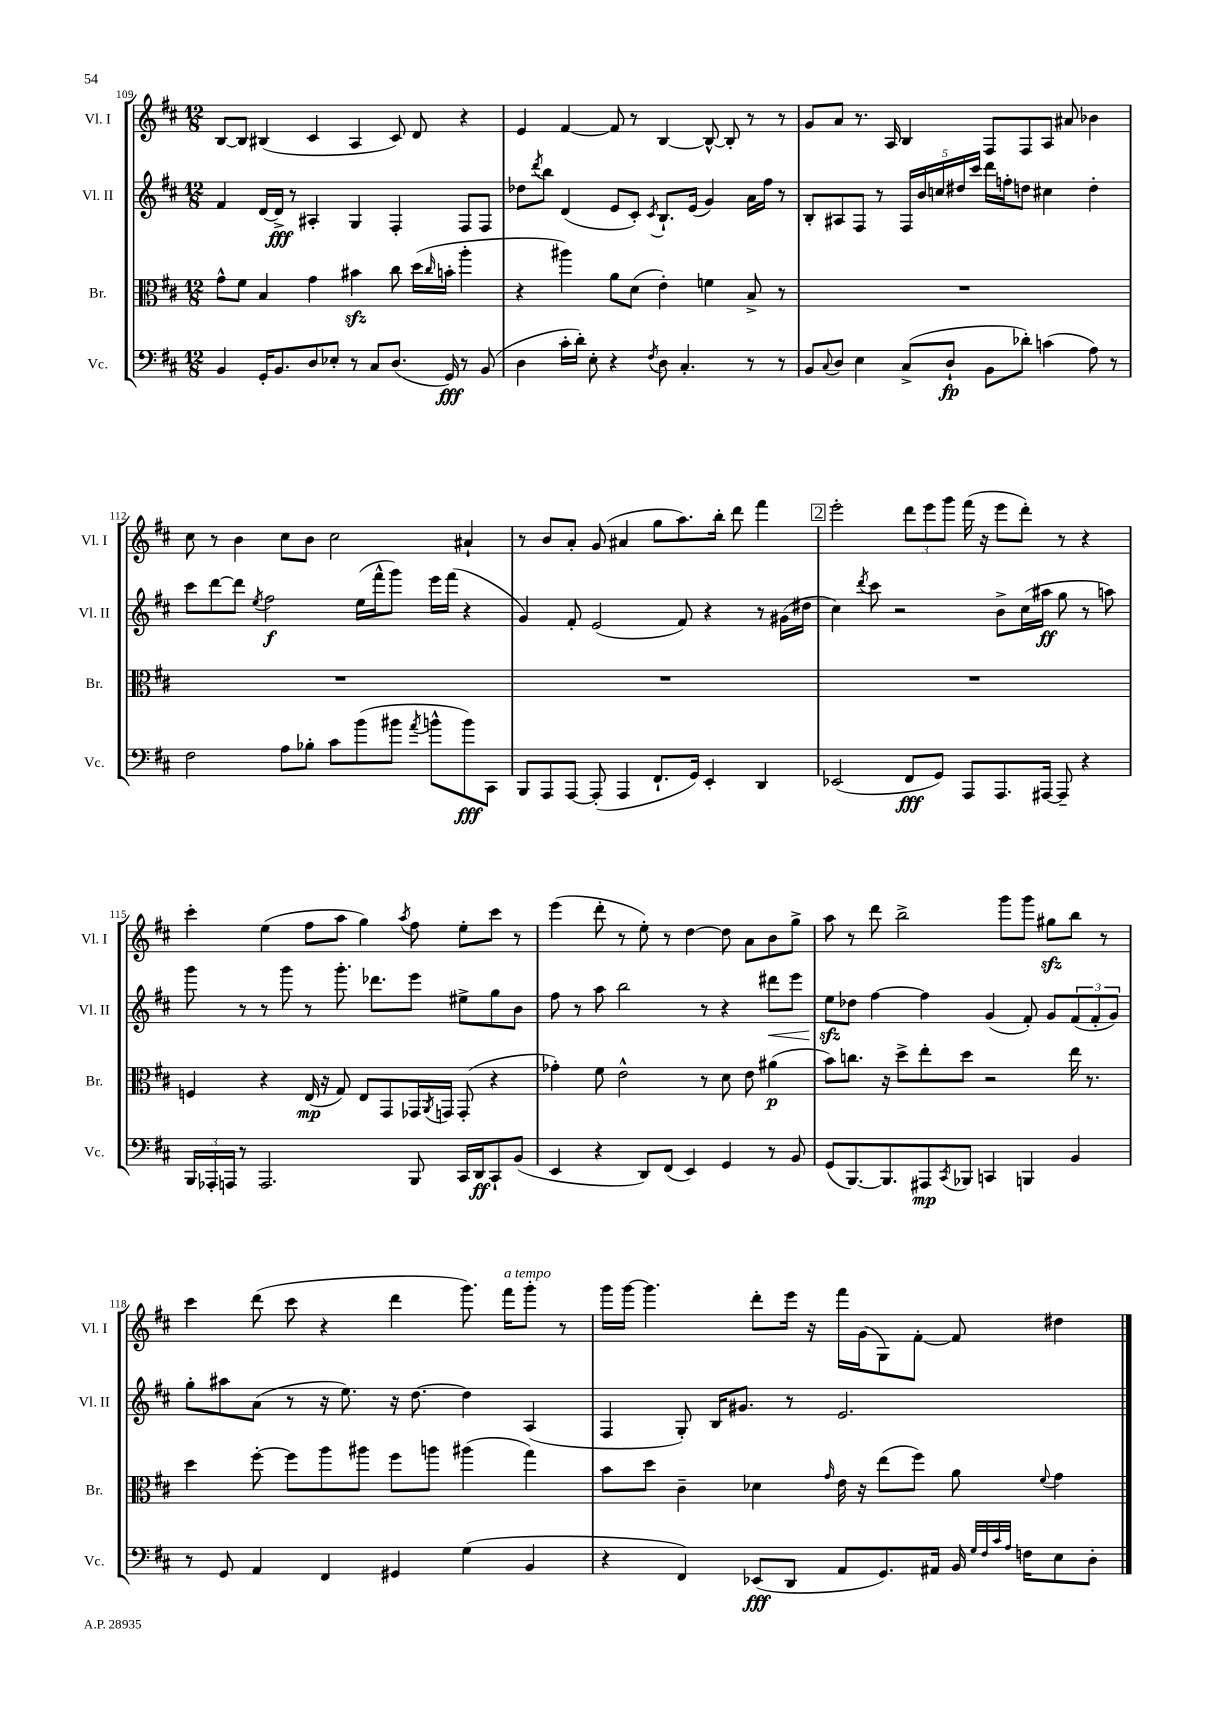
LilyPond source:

<<
\new StaffGroup <<
\new Staff = "s0" \with { instrumentName = "Vl. I" shortInstrumentName = "Vl. I" } {
    \clef treble \key d \major \numericTimeSignature \time 12/8
    b8~ b8 bis4( cis'4 a4 cis'8) d'8 r4 |
    e'4 fis'4~ fis'8 r8 b4~ b8~-^ b8-. r8 r8 |
    g'8 a'8 r8. a16 b4 fis8 fis8 a8 ais'8 bes'4 |
    cis''8 r8 b'4 cis''8 b'8 cis''2 ais'4-! |
    r8 b'8 a'8-. g'8( ais'4 g''8 a''8.) b''16-. d'''8 fis'''4 |
    \mark \markup { \box "2" } e'''2-. \tuplet 3/2 { d'''8 e'''8 g'''8 } fis'''16( r16 e'''8 d'''8-.) r8 r4 |
    cis'''4-. e''4( fis''8 a''8 g''4) \acciaccatura { a''8 } fis''8 e''8-. cis'''8 r8 |
    e'''4( d'''8-. r8 e''8-.) r8 d''4~ d''8 a'8 b'8 g''8-> |
    a''8 r8 d'''8 b''2-> g'''8 g'''8 gis''8\sfz b''8 r8 |
    cis'''4 d'''8( cis'''8 r4 d'''4 g'''8.) fis'''16^\markup { \italic "a tempo" } g'''8-. r8 |
    g'''16 g'''16~ g'''4. d'''8-. e'''16 r16 fis'''16 g'16( g8) fis'8~-. fis'8 dis''4 \bar "|." |
}
\new Staff = "s1" \with { instrumentName = "Vl. II" shortInstrumentName = "Vl. II" } {
    \clef treble \key d \major \numericTimeSignature \time 12/8
    fis'4 d'16~ d'16->\fff r8 ais4-. g4 fis4-. fis8 fis8 |
    des''8 \acciaccatura { d'''8 } b''8 d'4( e'8 cis'8-.) \acciaccatura { cis'8 } b8.-! e'16( g'4) a'16 fis''16 r8 |
    b8-. ais8 fis8 r8 \tuplet 5/4 { fis16 b'16 c''16 dis''16 cis'''16 } d'''16 f''16-. d''8 cis''4 d''4-. |
    cis'''8 d'''8~ d'''8 \acciaccatura { e''8 } fis''2\f e''16( fis'''16-^ g'''8) e'''16 fis'''16( r4 |
    g'4) fis'8-. e'2( fis'8) r4 r8 gis'16( dis''16 |
    \mark \markup { \box "2" } cis''4) \acciaccatura { d'''8 } cis'''8 r2 b'8-> cis''16( ais''16\ff g''8 r8 a''8) |
    g'''8 r8 r8 g'''8 r8 g'''8.-. des'''8. e'''8 eis''8-> g''8 b'8 |
    fis''8 r8 a''8 b''2 r8 r4 dis'''8\< e'''8 |
    e''8\sfz\! des''8 fis''4~ fis''4 g'4( fis'8-.) g'8 \tuplet 3/2 { fis'8( fis'8-. g'8) } |
    g''8-. ais''8 a'8( r8 r16 e''8.) r16 d''8.~ d''4 a4( |
    fis4 g8-.) b16 gis'8. r8 e'2. \bar "|." |
}
\new Staff = "s2" \with { instrumentName = "Br." shortInstrumentName = "Br." } {
    \clef alto \key d \major \numericTimeSignature \time 12/8
    g'8-^ fis'8 b4 g'4 bis'4\sfz cis''8 d''16( \grace { cis''16 } b'16-. a''4-. |
    r4 ais''4) a'8 d'8( e'4-.) f'4 b8-> r8 |
    R1. |
    R1. |
    R1. |
    \mark \markup { \box "2" } R1. |
    f4 r4 e16\mp( r16 g8) e8 g,8 ges,16 \acciaccatura { a,8 } g,16 g,8-.( r4 |
    ges'4-.) fis'8 e'2-^ r8 d'8 e'8 ais'4\p( |
    b'8) c''8. r16 d''8-> e''8-. d''8 r2 e''16 r8. |
    d''4 fis''8~-. fis''8 a''8 ais''8 fis''8 a''8 ais''4( g''4) |
    b'8 d''8 cis'4-- des'4 \grace { g'16 } e'16 r16 e''8( fis''8) a'8 \appoggiatura { fis'8 } g'4 \bar "|." |
}
\new Staff = "s3" \with { instrumentName = "Vc." shortInstrumentName = "Vc." } {
    \clef bass \key d \major \numericTimeSignature \time 12/8
    b,4 g,16-. b,8. d8 ees8-. r8 cis8 d8.( g,16\fff) r8 b,8( |
    d4 cis'16-. d'16-.) e8-. r4 \acciaccatura { fis8 } d8 cis4.-. r8 r8 |
    b,8 \appoggiatura { cis8 } d8 e4 cis8->( d8-!\fp b,8 des'8-.) c'4( a8) r8 |
    fis2 a8 bes8-. cis'8 b'8( bis'8 \acciaccatura { a'8 } b'8-^ b'8\fff) cis,8 |
    b,,8 a,,8 a,,8~ a,,8-.( a,,4 fis,8.-! g,16) e,4-. d,4 |
    \mark \markup { \box "2" } ees,2( fis,8\fff g,8) a,,8 a,,8. ais,,16~ ais,,8-- r4 |
    \tuplet 3/2 { b,,16 aes,,16-. a,,16 } r8 a,,2. b,,8 cis,16 d,16\ff cis,8-! b,8( |
    e,4 r4 d,8) fis,8( e,4) g,4 r8 b,8 |
    g,8( b,,8.~) b,,8. ais,,8\mp \acciaccatura { cis,8 } bes,,8 c,4 b,,4 b,4 |
    r8 g,8 a,4 fis,4 gis,4 g4( b,4 |
    r4 fis,4) ees,8\fff( d,8 a,8 g,8.) ais,16 b,16 \grace { g32 fis32 cis'32 a32 } f16 e8 d8-. \bar "|." |
}
>>
>>
\layout { \context { \Score currentBarNumber = #109 } }
